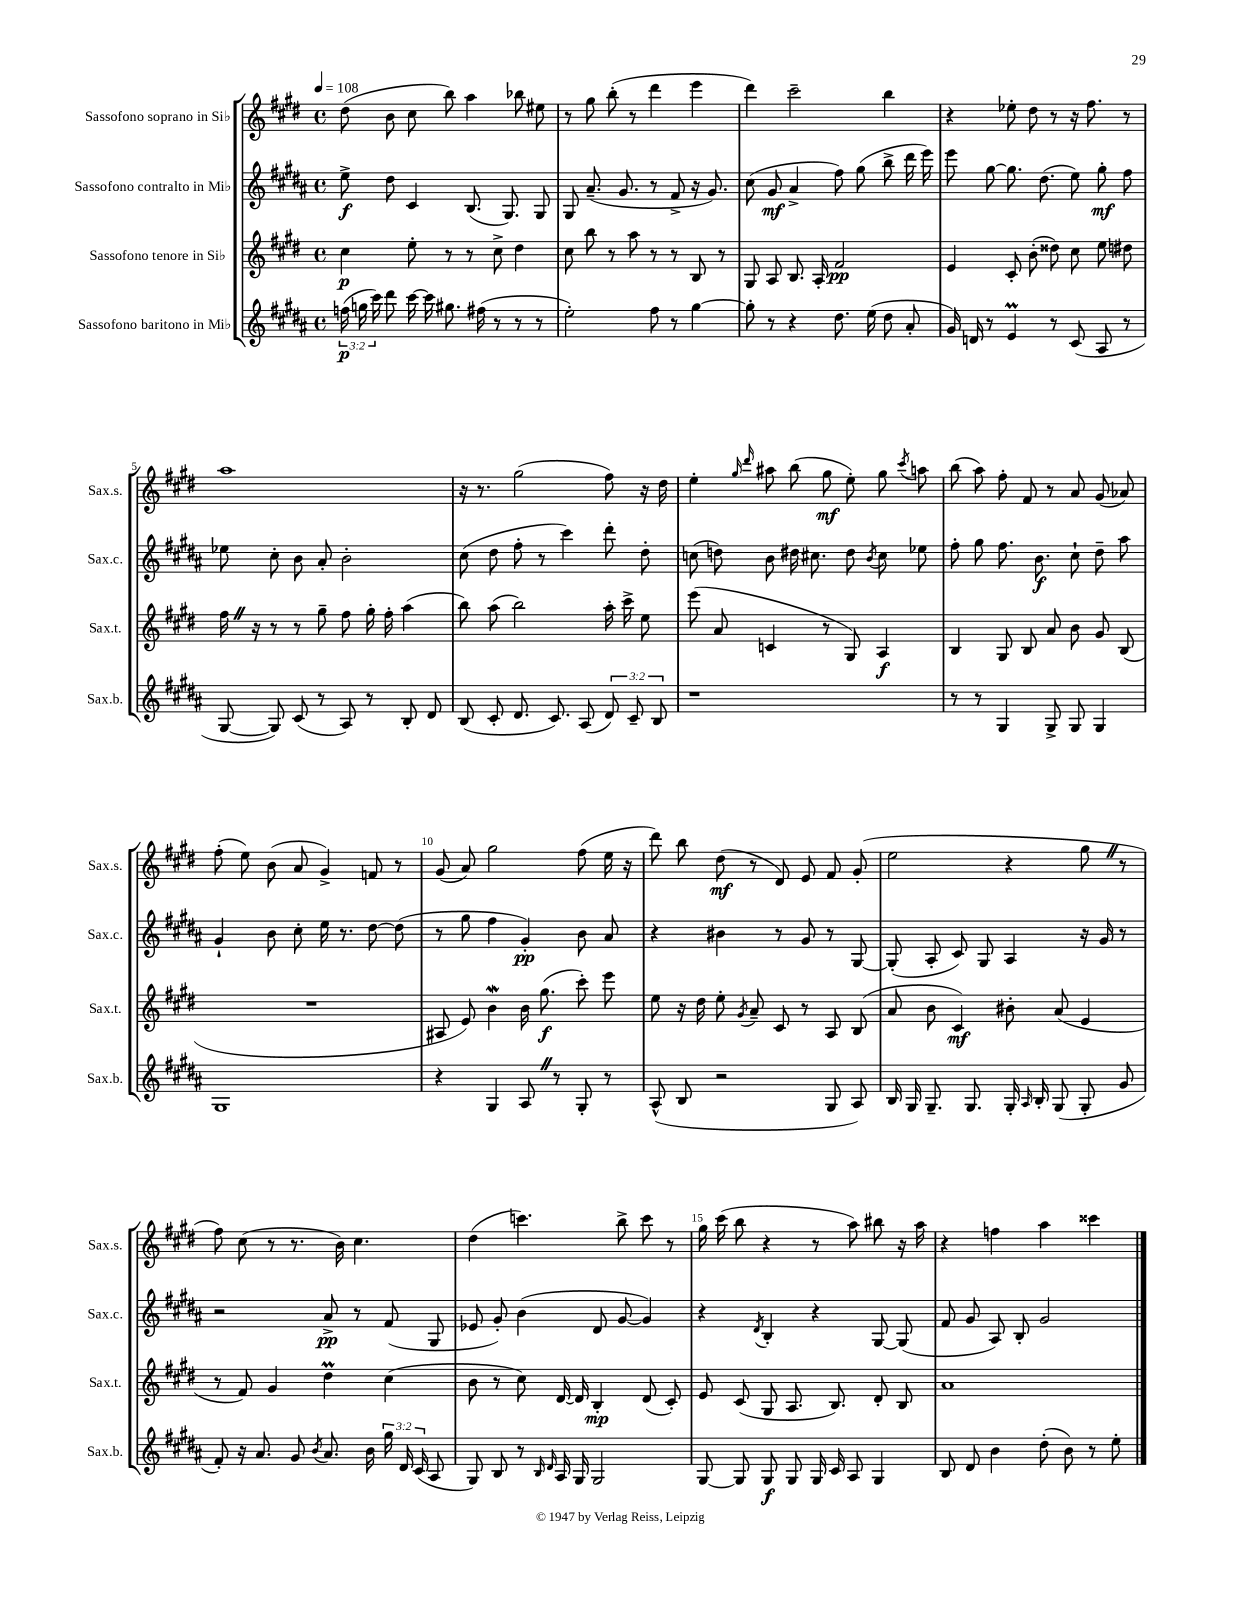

**kern	**kern	**kern	**kern
*staff4	*staff3	*staff2	*staff1
*clefG2	*clefG2	*clefG2	*clefG2
*k[f#c#g#d#a#]	*k[f#c#g#d#]	*k[f#c#g#d#a#]	*k[f#c#g#d#]
*M4/4	*M4/4	*M4/4	*M4/4
*met(c)	*met(c)	*met(c)	*met(c)
*MM108	*MM108	*MM108	*MM108
(24ff	4cc#	8ee^	(8dd#
24gg	.	.	.
24ccc#)	.	.	.
8ddd#	.	8dd#	8b
[16ccc#	8ee'	4c#	8cc#
16ccc#]	.	.	.
8.gg#	8r	.	8bb)
.	8r	(8.B	4aa
(16ff#	.	.	.
8r	8cc#^	.	.
.	.	8.G#)	.
8r	4dd#	.	8bb-
8r	.	8G#	8ee#
=	=	=	=
2ee')	8cc#	8G#	8r
.	8bb	(8.a#~	8gg#
.	8r	.	(8bb'
.	.	8.g#	.
.	8aa	.	8r
8ff#	8r	8r	4ddd#
8r	8r	8f#^	.
[4gg#	8B	16r	4eee
.	.	8.g#)	.
.	8r	.	.
=	=	=	=
8gg#']	8G#	(8cc#	4ddd#)
8r	8A	8g#	.
4r	8.B	4a#^	2ccc#~
.	16A'	.	.
8.dd#	2f#	8ff#)	.
.	.	(8gg#	.
(16ee	.	.	.
8dd#	.	8bb^	4bb
8a#'	.	16ddd#	.
.	.	16eee)	.
=	=	=	=
16g#)	4e	8eee	4r
16d	.	.	.
8r	.	[8gg#	.
4e	8c#'	8.gg#]	8ee-'
.	(8b'	.	8dd#
.	.	(8.dd#	.
8r	8dd##)	.	8r
(8c#	8cc#	8ee)	16r
.	.	.	8.ff#
8A#	8ee	8gg#'	.
8r	8dd#	8ff#	8r
=	=	=	=
[8G#	16ff#	8ee-	1aa
.	16r	.	.
8G#])	8r	8cc#'	.
(8c#	8r	8b	.
8r	8gg#~	8a#'	.
8A#)	8ff#	2b'	.
8r	16gg#'	.	.
.	16ff#'	.	.
8B'	(4aa	.	.
8d#	.	.	.
=	=	=	=
(8B	8bb)	(8cc#	16r
.	.	.	8.r
8c#'	(8aa	8dd#	.
8.d#	2bb)	8ff#'	(2gg#
.	.	8r	.
8.c#)	.	.	.
.	.	4ccc#)	.
(8A#	.	.	.
12d#)	16aa'	8ddd#'	8ff#)
.	16ccc#^	.	.
12c#~	.	.	.
.	8ee	8dd#'	16r
12B	.	.	.
.	.	.	16dd#
=	=	=	=
1r	(8eee	(8cc	4ee'
.	8a	8dd)	.
.	.	.	16qqgg#
.	.	.	16qqddd#
.	4c	8b	8aa#
.	.	16dd#	(8bb
.	.	8.cc#	.
.	8r	.	8gg#
.	8G#)	8dd#	8ee')
.	.	8qb	.
.	4A	8cc#	8gg#
.	.	.	8qccc#
.	.	8ee-	8aa
=	=	=	=
8r	4B	8ff#'	(8bb
8r	.	8gg#	8aa)
4G#	8G#	8.ff#	8ff#'
.	8B	.	8f#
.	.	8.b	.
8G#^	8a	.	8r
8G#	8b	8cc#`	8a
4G#	8g#	8dd#~	(8g#
.	(8B	8aa#	8a-)
=	=	=	=
1G#	1r	4g#`	(8ff#'
.	.	.	8ee)
.	.	8b	(8b
.	.	8cc#'	8a
.	.	16ee	4g#^)
.	.	8.r	.
.	.	[8dd#	8f
.	.	(8dd#]	8r
=	=	=	=
4r	8A#	8r	(8g#
.	8e)	8gg#	8a)
4G#	4b	4ff#	2gg#
8A#	16b	4g#')	.
.	(8.gg#	.	.
8r	.	.	.
8G#'	8ccc#')	8b	(8ff#
8r	8eee	8a#	16ee
.	.	.	16r
=	=	=	=
(8A#^^	8ee	4r	8ddd#)
8B	16r	.	8bb
.	16dd#	.	.
2r	8ee'	4b#	(8dd#
.	8qg#	.	.
.	8a~	.	8r
.	8c#	8r	8d#)
.	8r	8g#	8e
8G#	8A	8r	8f#
8A#)	(8B	[8G#	(8g#'
=	=	=	=
16B	8a	(8G#']	2ee
16G#	.	.	.
8.G#~	8b	8A#'	.
.	4c#)	8c#)	.
8.G#	.	.	.
.	.	8G#	.
16G#'	8b#'	4A#	4r
16qqA#	.	.	.
16B'	.	.	.
(8G#	(8a	.	.
8G#'	4e	16r	8gg#
.	.	16g#	.
8g#	.	8r	8r
=	=	=	=
8f#')	8r	2r	8ff#)
16r	8f#)	.	(8cc#
8.a#	.	.	.
.	4g#	.	8r
8g#	.	.	8.r
8qb	.	.	.
8.a#	4dd#	8a#^	.
.	.	.	16b)
.	.	8r	4.cc#
16b	.	.	.
24gg#	(4cc#	(8f#	.
24d#	.	.	.
(24c#	.	.	.
8A#	.	8G#	.
=	=	=	=
8G#)	8b	8e-	(4dd#
8B	8r	8g#')	.
8r	8cc#)	(4b	4.ccc)
16qqB	.	.	.
16qqd#	.	.	.
16A#	[16d#	.	.
16G#	16d#]	.	.
2G#	4B'	8d#	.
.	.	[8g#	8bb^
.	(8d#	4g#])	8ccc
.	8c#')	.	8r
=	=	=	=
[8G#	8e	4r	16gg#
.	.	.	(16ccc#
8G#]	(8c#	.	8bb
.	.	8qd#	.
8G#	8G#	4B'	4r
8G#	8.A	.	.
16G#	.	4r	8r
16c#	8.B)	.	.
8A#	.	.	8aa)
4G#	8d#'	[8G#	8bb#
.	8B	(8G#]	16r
.	.	.	16aa
=	=	=	=
8B	1a	8f#	4r
8d#	.	8g#	.
4b	.	8A#)	4ff
.	.	8B'	.
(8dd#'	.	2g#	4aa
8b)	.	.	.
8r	.	.	4ccc##
8ee'	.	.	.
==	==	==	==
*-	*-	*-	*-
